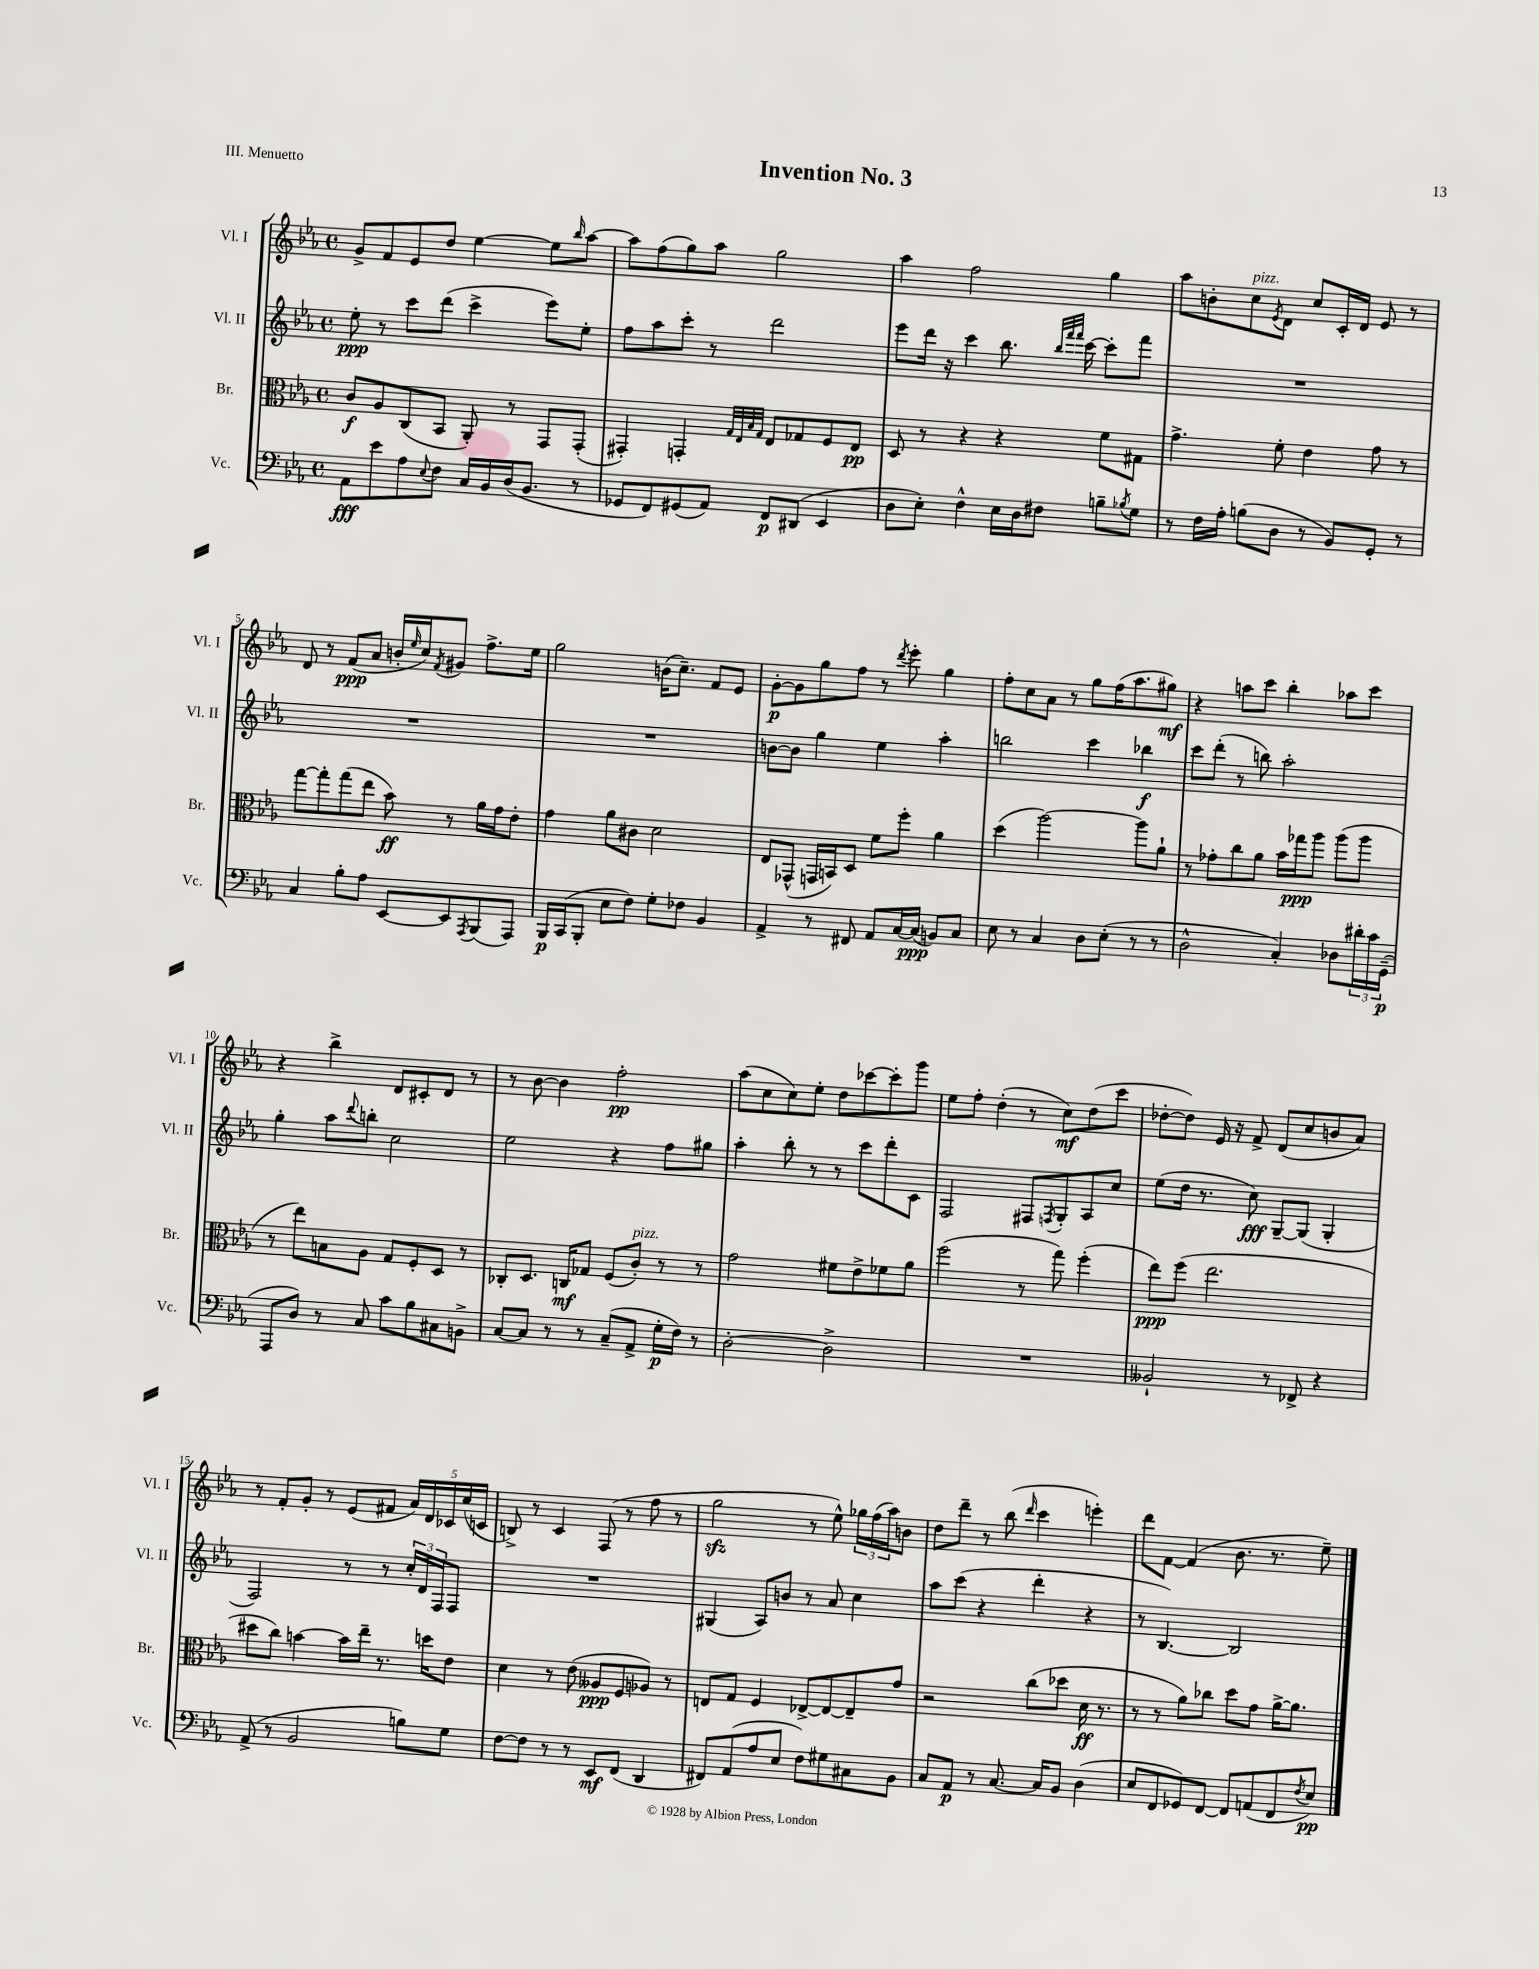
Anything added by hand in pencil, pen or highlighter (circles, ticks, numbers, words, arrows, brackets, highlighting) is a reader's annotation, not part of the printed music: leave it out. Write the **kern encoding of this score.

**kern	**kern	**kern	**kern
*staff4	*staff3	*staff2	*staff1
*clefF4	*clefC3	*clefG2	*clefG2
*k[b-e-a-]	*k[b-e-a-]	*k[b-e-a-]	*k[b-e-a-]
*M4/4	*M4/4	*M4/4	*M4/4
*met(c)	*met(c)	*met(c)	*met(c)
8AA-	8c	8ee-'	8g^
8e-	8A-	8r	8f
8A-	(8C	8ccc	8e-
8qqE-	.	.	.
8F	8BB-	(8ddd	8dd
16C	8AA-')	4ccc^	[4ee-
16BB-	.	.	.
(16D	8r	.	.
8.BB-	.	.	.
.	8GG	8eee-)	8ee-]
.	.	.	16qqbb-
8r	(8GG'	8ee-'	[8aa-
=	=	=	=
8GG-	4GG#')	8ff	8aa-]
8FF)	.	8aa-	(8ff
(8GG#	4GG'	8ccc'	8gg)
8AA-)	.	8r	8aa-
.	32qqG	.	.
.	32qqE-	.	.
.	32qqB-	.	.
.	32qqG	.	.
8FF	8E-	2ddd	2gg
(8DD#	8G-	.	.
4EE-	8F	.	.
.	8E-	.	.
=	=	=	=
8D	8D	8eee-	4aa-
8E-')	8r	16ddd	.
.	.	16r	.
4F^^	4r	4ccc	2ff
16E-	4r	8.bb-	.
16D	.	.	.
8F#	.	.	.
.	.	32qqbb-	.
.	.	32qqfff	.
.	.	32qqfff	.
.	.	[16ccc	.
8B~	8f	8ccc']	4gg
8qB-	.	.	.
8G	8G#	8fff	.
=	=	=	=
8r	4.g^	1r	8aa-
16F	.	.	8b'
16A-'	.	.	.
(8B	.	.	8cc
.	.	.	8qe-
8D	8f'	.	8d
8r	4e-	.	8cc
8BB-)	.	.	16c'
.	.	.	16d
8GG'	8g	.	8e-
8r	8r	.	8r
=	=	=	=
4C	[8gg	1r	8d
.	8gg']	.	8r
8B-'	(8gg	.	(8f
8A-	8ee-	.	8a-
[8EE-	8b-)	.	16b'
.	.	.	16qqee-
.	.	.	16cc)
.	.	.	8qf
8EE-]	8r	.	8g#
8qAAA-	.	.	.
(8BBB-	16a-	.	8.ff^
.	16g	.	.
8AAA-)	8e-'	.	.
.	.	.	16ee-
=	=	=	=
16BBB-	4g	1r	2gg
(16CC	.	.	.
8BBB-'	.	.	.
8E-	8a-	.	.
8F)	8c#	.	.
8G'	2d	.	(16b
.	.	.	8.cc~)
8F-	.	.	.
4BB-	.	.	8f
.	.	.	8e-
=	=	=	=
4AA-^	8E-	[8b	[8g'
.	(8GG-^^	8b]	8g]
8r	16GG	4gg	8gg
.	16BB)	.	.
8FF#	8D	.	8ff
8AA-	8f	4ee-	8r
.	.	.	8qddd
[16C	8ff'	.	8eee-'
(16C]	.	.	.
8BB)	4a-	4aa-'	4gg
8C	.	.	.
=	=	=	=
8E-	(4dd	2bb	8ff'
8r	.	.	8cc
4C	[2aa-)	.	8a-
.	.	.	8r
8D	.	4ccc	8gg
(8E-'	.	.	(16ff
.	.	.	8.aa-
8r	8aa-]	4bb-	.
8r	8a-`	.	8gg#)
=	=	=	=
2D^^	8r	8ccc	4r
.	8g-'	(8ddd'	.
.	8cc	8r	8aa
.	8a-	8bb)	8ccc
4C')	16b-	2aa-'	4bb-'
.	16gg-	.	.
.	8aa-	.	.
8D-	(8aa-	.	8aa-
24d#'	8aa-	.	8ccc
24c	.	.	.
(24GG~	.	.	.
=	=	=	=
8AAA-	8r	4gg'	4r
8D)	8ee-)	.	.
8r	8B	8aa-	4bb-^
.	.	8qqddd	.
8C	8A-	8bb'	.
8c	8G	2cc	8d
8B-	8F'	.	8c#'
8C#	8D	.	8d
8BB^	8r	.	8r
=	=	=	=
[8C	8C-'	2ee-	8r
8C]	8.D	.	[8b-
8r	.	.	4b-]
.	16C	.	.
8r	8G-	.	.
(8C~	(8F	4r	2ff'
8AA-^	8c')	.	.
16G'	8r	8ff	.
16F)	.	.	.
8r	8r	8gg#	.
=	=	=	=
[2D'	2g	4aa-'	(8aa-
.	.	.	8cc
.	.	8bb-'	8cc)
.	.	8r	8ee-'
2D^]	8f#	8r	8dd
.	8e-^	8ccc	[8ccc-
.	8f-	8ddd'	8ccc-']
.	8a-	8c	8ggg
=	=	=	=
1r	(2ff	2F	8ee-
.	.	.	8ff'
.	.	.	(4dd'
.	8r	8F#	8r
.	.	8qF	.
.	8gg)	8G'	8cc)
.	(4ff'	8A-	(8dd
.	.	8cc	8ccc
=	=	=	=
2BB--`	8ee-)	(8ee-	[8dd-'
.	(8ff	16dd	8dd-])
.	.	8.r	.
.	2.ee-	.	16e-
.	.	.	16r
.	.	8cc)	8f^
8r	.	[8G~	(8d
8FF-^	.	(8G]	8cc
4r	.	4G'	8b
.	.	.	8a-)
=	=	=	=
(8AA-^	8dd#	2F)	8r
8r	8cc)	.	8f'
2BB-	[4b	.	8g'
.	.	.	8r
.	16b]	8r	(8e-
.	16ee-~	.	.
.	8.r	8r	8f#
8B)	.	24cc'	20a-)
.	.	24d	.
.	.	.	20d
.	16dd	.	.
.	.	24F	.
.	.	.	20c-
8G	8e-	8F	.
.	.	.	(20cc
.	.	.	20c
=	=	=	=
[8F	4d	1r	8B^)
8F]	.	.	8r
8r	8r	.	4c
8r	(8e-	.	.
8EE-	8A--	.	(8F
(8FF	8F	.	8r
4DD	8A-)	.	8ff
.	8r	.	8r
=	=	=	=
8FF#)	8E	(4G#	2gg
(8AA-	8G	.	.
8A-	4F	8A-)	.
8E-	.	8b	.
8F)	[8E-^	8r	8r
8G#	8E-_	8a-	8ee-^^)
8C#	8E-~]	4cc	24gg-
.	.	.	(24ff
.	.	.	24aa-)
8BB-	8g	.	8b
=	=	=	=
8C	2r	8aa-	8dd
8AA-	.	(8ccc	8ddd~
8r	.	4r	8r
[8.C	.	.	(8bb-
.	.	.	16qqddd
.	(8cc	4ddd'	4ccc
16C]	.	.	.
8BB-	8dd-	.	.
(4D	16d	4r	4eee')
.	8.r	.	.
=	=	=	=
8E-	8r	8r	8ddd
8FF	8r	[4.B-)	[8f
8GG-)	8a-)	.	(4f]
[8FF	8cc-	.	.
8FF]	8dd	2B-]	8.b-
(8AA	8g	.	.
.	.	.	8.r
8FF	[16a-^	.	.
.	8.a-]	.	.
8qF	.	.	.
8E-)	.	.	8ee-~)
==	==	==	==
*-	*-	*-	*-
